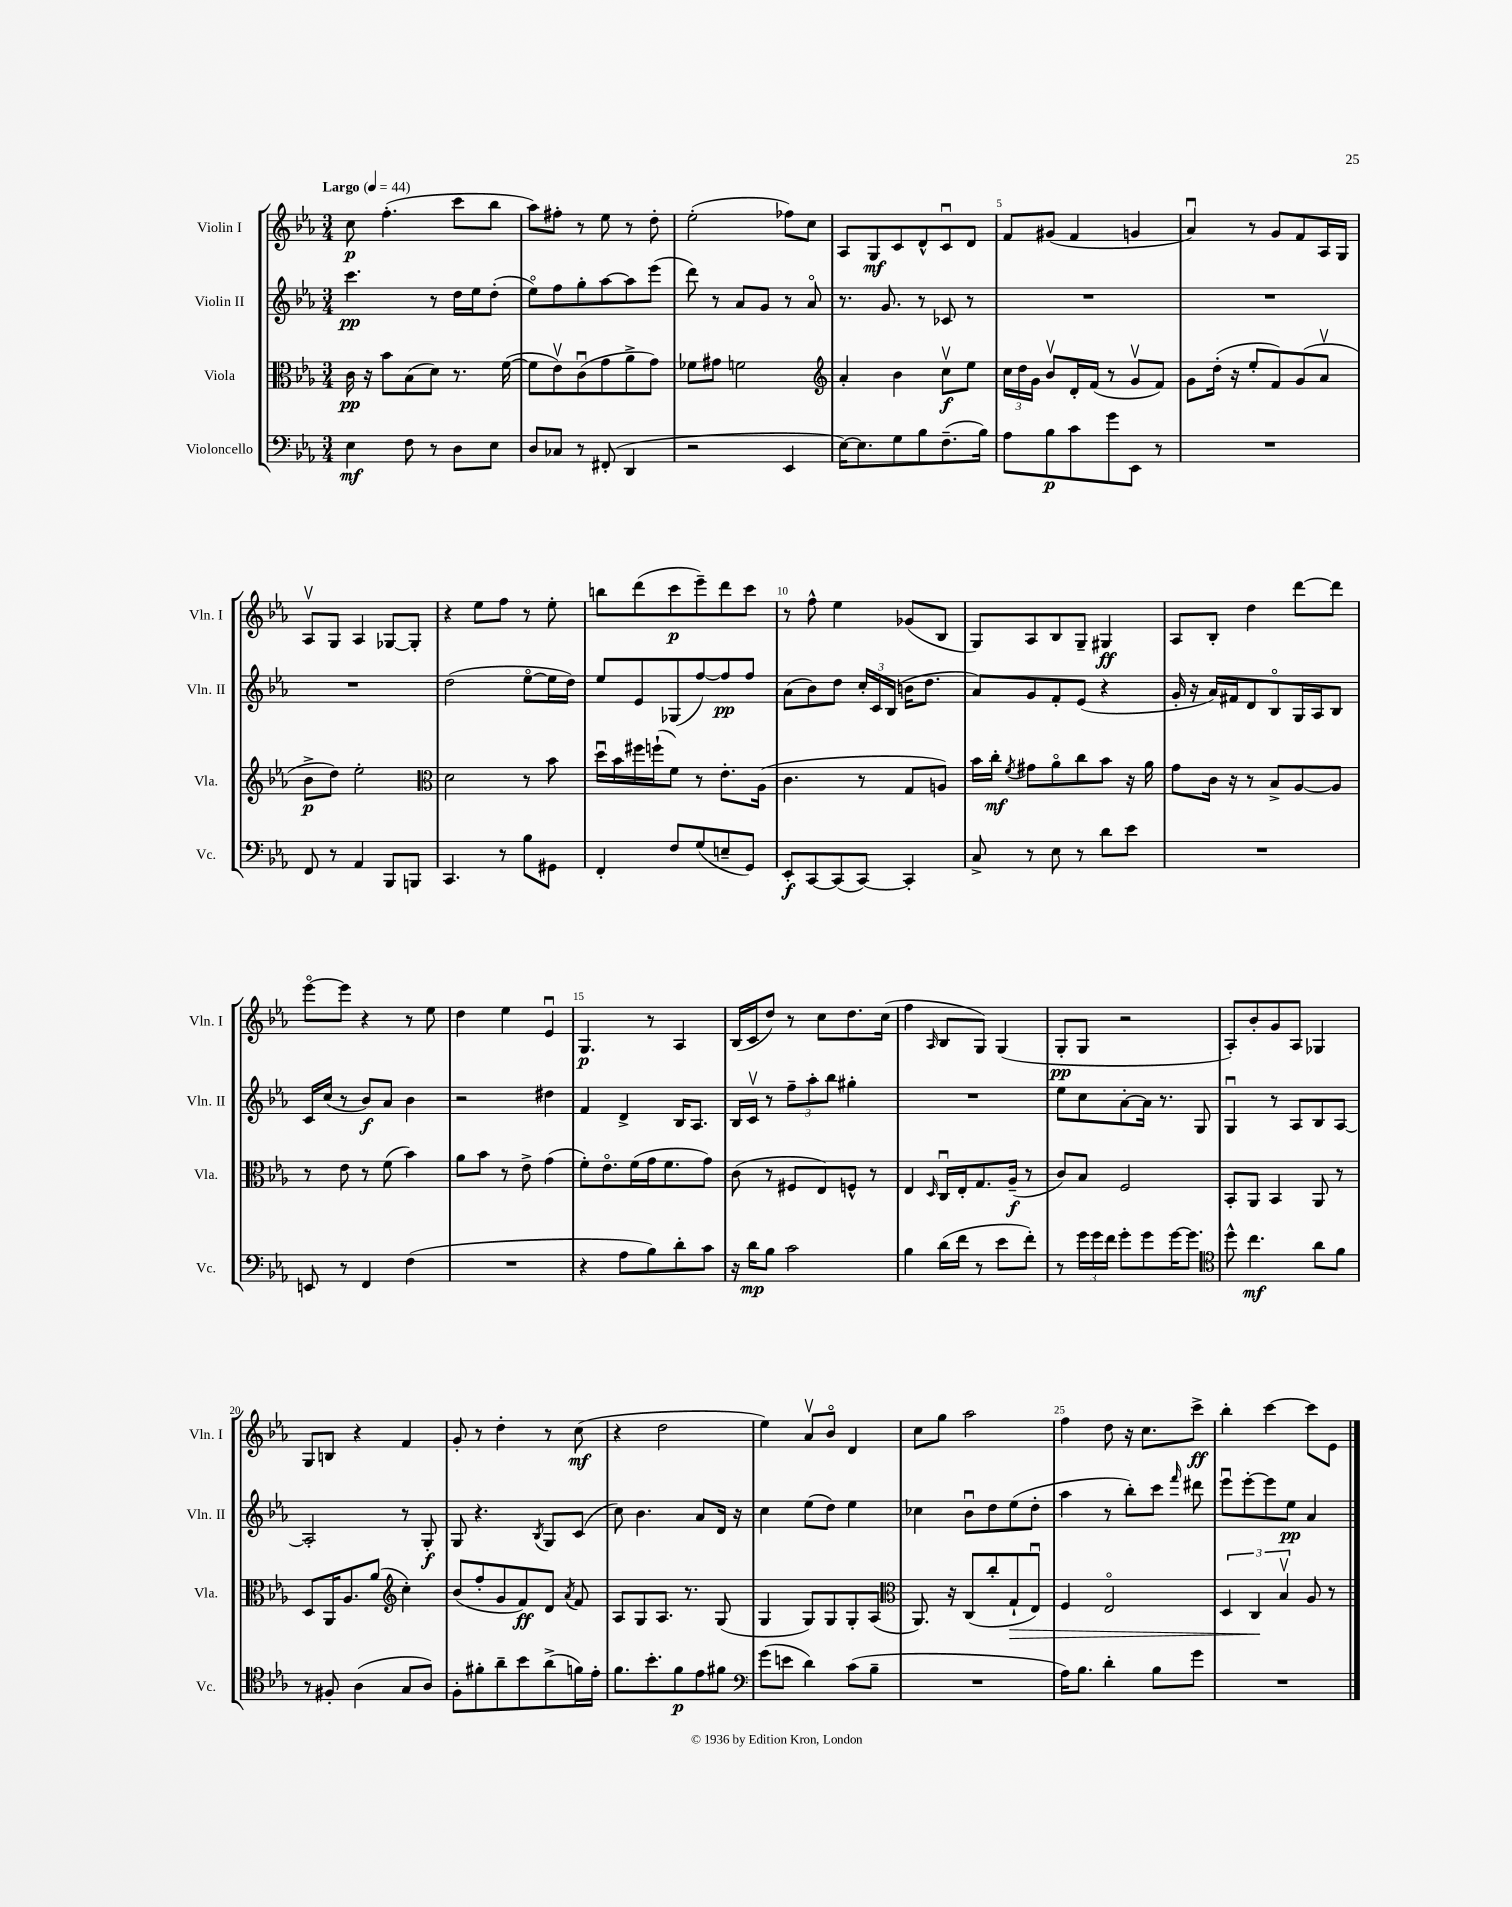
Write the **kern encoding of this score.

**kern	**dynam	**kern	**dynam	**kern	**dynam	**kern	**dynam
*part4	*part4	*part3	*part3	*part2	*part2	*part1	*part1
*staff4	*staff4	*staff3	*staff3	*staff2	*staff2	*staff1	*staff1
*I"Violoncello	*	*I"Viola	*	*I"Violin II	*	*I"Violin I	*
*I'Vc.	*	*I'Vla.	*	*I'Vln. II	*	*I'Vln. I	*
*clefF4	*	*clefC3	*	*clefG2	*	*clefG2	*
*k[b-e-a-]	*	*k[b-e-a-]	*	*k[b-e-a-]	*	*k[b-e-a-]	*
*M3/4	*	*M3/4	*	*M3/4	*	*M3/4	*
*MM44	*	*MM44	*	*MM44	*	*MM44	*
=1	=1	=1	=1	=1	=1	=1	=1
!	!	!	!	!	!	!LO:TX:a:B:t=Largo	!
4E-\	mf	16c\	pp	4.ccc\	pp	8cc\	p
.	.	16r	.	.	.	.	.
.	.	8b-\L	.	.	.	(4.ff'\	.
8F\	.	(8B-\	.	.	.	.	.
8r	.	8d\J)	.	8r	.	.	.
8D\L	.	8.r	.	16dd\LL	.	8ccc\L	.
.	.	.	.	16ee-\J	.	.	.
8E-\J	.	.	.	(8dd'\J	.	8bb-\J	.
.	.	([16f\	.	.	.	.	.
=2	=2	=2	=2	=2	=2	=2	=2
8D/L	.	8f\L]	.	8ee-\L)	.	8aa-\L)	.
8C-X/J	.	8e-v\)	.	8ff\	.	8ff#X'\J	.
8r	.	(8cu\	.	8gg'\	.	8r	.
(8FF#X'/	.	8g\	.	[8aa-\	.	8ee-\	.
4DD/	.	8a-^\	.	8aa-\]	.	8r	.
.	.	8g\J)	.	(8eee-\J	.	8dd'\	.
=3	=3	=3	=3	=3	=3	=3	=3
2r	.	8f-X\L	.	8ddd\)	.	(2ee-'\	.
.	.	8g#X\J	.	8r	.	.	.
.	.	2fn\	.	8a-/L	.	.	.
.	.	.	.	8g/J	.	.	.
4EE-/	.	.	.	8r	.	8ff-X\L)	.
.	.	.	.	8a-/	.	8cc\J	.
=4	=4	=4	=4	=4	=4	=4	=4
*	*	*clefG2	*	*	*	*	*
[16E-\KL)	.	4a-'/	.	8.r	.	8A-/L	.
8.E-\]	.	.	.	.	.	.	.
.	.	.	.	.	.	8G/	mf
.	.	.	.	8.g/	.	.	.
8G\	.	4b-\	.	.	.	8c/	.
8B-\	.	.	.	8r	.	8d^^/	.
(8.F~\	.	8ccv\L	f	8c-X/	.	8cu/	.
.	.	8ee-\J	.	8r	.	8d/J	.
16B-\Jk)	.	.	.	.	.	.	.
=5	=5	=5	=5	=5	=5	=5	=5
8A-\L	.	24cc\LL	.	2.r	.	8f/L	.
.	.	24dd\	.	.	.	.	.
.	.	24g\JJ	.	.	.	.	.
8B-\	p	8b-v/L	.	.	.	(8g#X/J	.
8c\	.	16d'/L	.	.	.	4f/	.
.	.	(16f/JJ	.	.	.	.	.
8g\	.	8r	.	.	.	.	.
8EE-\J	.	8gv/L	.	.	.	4gn/	.
8r	.	8f/J)	.	.	.	.	.
=6	=6	=6	=6	=6	=6	=6	=6
2.r	.	8g\L	.	2.r	.	4a-u/)	.
.	.	(16dd'\Jk	.	.	.	.	.
.	.	16r	.	.	.	.	.
.	.	8ee-'/L	.	.	.	8r	.
.	.	8f/)	.	.	.	8g/L	.
.	.	(8g/	.	.	.	8f/	.
.	.	8a-v/J	.	.	.	16A-/L	.
.	.	.	.	.	.	16G/JJ	.
!!LO:LB:g=z
=7	=7	=7	=7	=7	=7	=7	=7
8FF/	.	8b-^\L	p	2.r	.	8A-v/L	.
8r	.	8dd\J)	.	.	.	8G/J	.
4AA-/	.	2ee-'\	.	.	.	4A-/	.
8BBB-/L	.	.	.	.	.	[8G-X/L	.
8BBBn/J	.	.	.	.	.	8G-'/J]	.
=8	=8	=8	=8	=8	=8	=8	=8
*	*	*clefC3	*	*	*	*	*
4.CC/	.	2d\	.	(2dd\	.	4r	.
.	.	.	.	.	.	8ee-\L	.
8r	.	.	.	.	.	8ff\J	.
8B-\L	.	8r	.	[8ee-\L	.	8r	.
8GG#X\J	.	8b-\	.	16ee-\L]	.	8ee-'\	.
.	.	.	.	16dd\JJ)	.	.	.
=9	=9	=9	=9	=9	=9	=9	=9
4FF'/	.	16ddu\LL	.	8ee-/L	.	8bbn\L	.
.	.	16b-\	.	.	.	.	.
.	.	16ff#X\	.	8e-/	.	(8ddd\	.
.	.	(16ffn`\J	.	.	.	.	.
8F/L	.	8f\J)	.	(8G-X/	.	8ccc\	p
(8G/	.	8r	.	[8ff/)	.	8eee-~\)	.
8En~/	.	8.e-'\L	.	8ff/]	pp	8ddd\	.
8GG/J)	.	.	.	8ff/J	.	8ccc\J	.
.	.	(16A-\Jk	.	.	.	.	.
=10	=10	=10	=10	=10	=10	=10	=10
8EE-'/L	f	4.c\	.	(8a-\L	.	8r	.
[8CC/	.	.	.	8b-\)	.	8ff^^\	.
(8CC/]	.	.	.	8dd\J	.	4ee-\	.
[8CC/J)	.	8r	.	24cc'/LL	.	.	.
.	.	.	.	24c/	.	.	.
.	.	.	.	(24B-/JJ	.	.	.
4CC'/]	.	8G/L	.	16bn\KL	.	(8g-X/L	.
.	.	.	.	8.dd\J	.	.	.
.	.	8An/J)	.	.	.	8B-/J	.
=11	=11	=11	=11	=11	=11	=11	=11
8C^/	.	16b-\LL	.	8a-/L)	.	8G/L)	.
.	.	16cc'\JJ	mf	.	.	.	.
.	.	8qf/	.	.	.	.	.
8r	.	8g#X\L	.	8g/	.	8A-/	.
8E-\	.	8a-\	.	8f'/	.	8B-/	.
8r	.	8cc\	.	(8e-/J	.	8G~/J	.
8d\L	.	8b-\J	.	4r	.	4G#X/	ff
8e-\J	.	16r	.	.	.	.	.
.	.	16a-\	.	.	.	.	.
=12	=12	=12	=12	=12	=12	=12	=12
2.r	.	8g\L	.	16g'/	.	8A-/L	.
.	.	.	.	16r	.	.	.
.	.	16c\Jk	.	16a-/LL)	.	8B-'/J	.
.	.	16r	.	16f#X/J	.	.	.
.	.	8r	.	8d/	.	4dd\	.
.	.	8B-^/L	.	8B-/	.	.	.
.	.	[8A-/	.	16G/L	.	[8ddd\L	.
.	.	.	.	16A-/J	.	.	.
.	.	8A-/J]	.	8B-/J	.	8ddd\J]	.
!!LO:LB:g=z
=13	=13	=13	=13	=13	=13	=13	=13
8EEn/	.	8r	.	16c/LL	.	[8eee-\L	.
.	.	.	.	(16cc/JJ	.	.	.
8r	.	8e-\	.	8r	.	8eee-\J]	.
4FF/	.	8r	.	8b-/L)	f	4r	.
.	.	(8f\	.	8a-/J	.	.	.
(4F\	.	4b-\)	.	4b-\	.	8r	.
.	.	.	.	.	.	8ee-\	.
=14	=14	=14	=14	=14	=14	=14	=14
2.r	.	8a-\L	.	2r	.	4dd\	.
.	.	8b-\J	.	.	.	.	.
.	.	8r	.	.	.	4ee-\	.
.	.	8e-^\	.	.	.	.	.
.	.	(4g\	.	4dd#X\	.	4e-u/	.
=15	=15	=15	=15	=15	=15	=15	=15
4r	.	8f'\L)	.	4f/	.	4.G/	p
.	.	8.e-\	.	.	.	.	.
8A-\L	.	.	.	4d^/	.	.	.
.	.	(16f\L	.	.	.	.	.
8B-\)	.	16g\J	.	.	.	8r	.
.	.	8.f\	.	.	.	.	.
8d'\	.	.	.	16B-/KL	.	4A-/	.
.	.	.	.	8.A-/J	.	.	.
8c\J	.	8g\J)	.	.	.	.	.
=16	=16	=16	=16	=16	=16	=16	=16
16r	.	(8c\	.	16B-/LL	.	(16B-/LL	.
16d\KL	mp	.	.	16cv/JJ	.	16c/J	.
8B-\J	.	8r	.	8r	.	8dd/J)	.
2c\	.	8F#X/L	.	12ff~\L	.	8r	.
.	.	.	.	12aa-'\	.	.	.
.	.	8E-/)	.	.	.	8cc\L	.
.	.	.	.	12bb-\J	.	.	.
.	.	8Fn^^/J	.	4gg#X'\	.	8.dd\	.
.	.	8r	.	.	.	.	.
.	.	.	.	.	.	(16cc\Jk	.
=17	=17	=17	=17	=17	=17	=17	=17
4B-\	.	4E-/	.	2.r	.	4ff\	.
.	.	16qqD/	.	.	.	16qqA-/	.
(16d\LL	.	16Cu/LL	.	.	.	8B-/L	.
16f\JJ	.	16E-'/J	.	.	.	.	.
8r	.	8.G/	.	.	.	8G/J)	.
8e-\L	.	.	.	.	.	(4G/	.
.	.	(16A-~/Jk	f	.	.	.	.
8f'\J)	.	8r	.	.	.	.	.
=18	=18	=18	=18	=18	=18	=18	=18
8r	.	8c/L)	.	8ee-\L	.	8G'/L	pp
24g\LL	.	8B-/J	.	8cc\	.	8G/J	.
24g\	.	.	.	.	.	.	.
24f\JJ	.	.	.	.	.	.	.
8g'\L	.	2F/	.	[8a-'\	.	2r	.
8g\	.	.	.	16a-\Jk]	.	.	.
.	.	.	.	8.r	.	.	.
[16g\K	.	.	.	.	.	.	.
8.g\J]	.	.	.	.	.	.	.
.	.	.	.	8G/	.	.	.
=19	=19	=19	=19	=19	=19	=19	=19
*clefC4	*	*	*	*	*	*	*
8dd^^\	.	8BB-'/L	.	4Gu/	.	8A-'/L)	.
4.cc\	mf	8AA-/J	.	.	.	8b-'/	.
.	.	4BB-/	.	8r	.	8g/	.
.	.	.	.	8A-/L	.	8A-/J	.
8a-\L	.	8AA-/	.	8B-/	.	4G-X/	.
8f\J	.	8r	.	[8A-/J	.	.	.
!!LO:LB:g=z
=20	=20	=20	=20	=20	=20	=20	=20
8r	.	8D/L	.	2A-'/]	.	8G/L	.
8F#X'/	.	16AA-/K	.	.	.	8Bn/J	.
.	.	8.A-/	.	.	.	.	.
(4A-\	.	.	.	.	.	4r	.
.	.	(8a-/J	.	.	.	.	.
*	*	*clefG2	*	*	*	*	*
8G/L	.	4cc'\)	.	8r	.	4f/	.
8A-/J)	.	.	.	8G'/	f	.	.
=21	=21	=21	=21	=21	=21	=21	=21
8F'\L	.	(8b-/L	.	8G/	.	8g'/	.
8f#X'\	.	8ff'/	.	4.r	.	8r	.
8a-~\	.	8g/	.	.	.	4dd'\	.
8b-\	.	8f/)	ff	.	.	.	.
.	.	.	.	8qB-/	.	.	.
(8a-^\	.	8d/J	.	8G/L	.	8r	.
.	.	8qa-/	.	.	.	.	.
16fn\L)	.	8f/	.	(8c/J	.	(8cc\	mf
16e-'\JJ	.	.	.	.	.	.	.
=22	=22	=22	=22	=22	=22	=22	=22
8.f\L	.	8A-/L	.	8cc\)	.	4r	.
.	.	8G/	.	4.b-\	.	.	.
8.b-'\	.	.	.	.	.	.	.
.	.	8.A-/J	.	.	.	2dd\	.
8f\	p	.	.	.	.	.	.
.	.	8.r	.	.	.	.	.
8e-\	.	.	.	8a-/L	.	.	.
8f#X\J	.	(8G/	.	16d/Jk	.	.	.
.	.	.	.	16r	.	.	.
=23	=23	=23	=23	=23	=23	=23	=23
*clefF4	*	*	*	*	*	*	*
(8g\L	.	4G/	.	4cc\	.	4ee-\)	.
8en\J	.	.	.	.	.	.	.
4d\)	.	8G/L)	.	(8ee-\L	.	8a-v/L	.
.	.	8G/	.	8dd\J)	.	8b-/J	.
(8c\L	.	8G'/	.	4ee-\	.	4d/	.
8B-~\J	.	(8A-/J	.	.	.	.	.
=24	=24	=24	=24	=24	=24	=24	=24
*	*	*clefC3	*	*	*	*	*
2.r	.	8.AA-/)	.	4cc-X\	.	8cc\L	.
.	.	.	.	.	.	8gg\J	.
.	.	16r	.	.	.	.	.
.	.	(8C/L	.	8b-u\L	.	2aa-\	.
.	.	8cc'/	.	8dd\	.	.	.
!	!	!	!LO:HP:b	!	!	!	!
.	.	8G`/	>	(8ee-\	.	.	.
.	.	8E-u/J)	.	8dd'\J	.	.	.
=25	=25	=25	=25	=25	=25	=25	=25
16A-\KL)	.	4F/	.	4aa-\	.	4ff\	.
8.B-\J	.	.	.	.	.	.	.
4d'\	.	2E-/	.	8r	.	8dd\	.
.	.	.	.	8bb-'\L)	.	16r	.
.	.	.	.	.	.	8.cc\L	.
8B-\L	.	.	.	8ccc\J	.	.	.
.	.	.	.	16qqfff/	.	.	.
8g\J	.	.	.	8ddd#X\	.	8ccc^\J	ff
=26	=26	=26	=26	=26	=26	=26	=26
2.r	.	6D/	.	8eee-u\L	.	4bb-'\	.
.	.	.	.	[8eee-'\	.	.	.
.	.	6C/	.	.	.	.	.
.	.	.	.	8eee-\]	.	[4ccc\	.
.	.	6B-v/	]	.	.	.	.
.	.	.	.	8ee-\J	pp	.	.
.	.	8A-/	.	4a-/	.	8ccc\L]	.
.	.	8r	.	.	.	8e-\J	.
==	==	==	==	==	==	==	==
*-	*-	*-	*-	*-	*-	*-	*-
